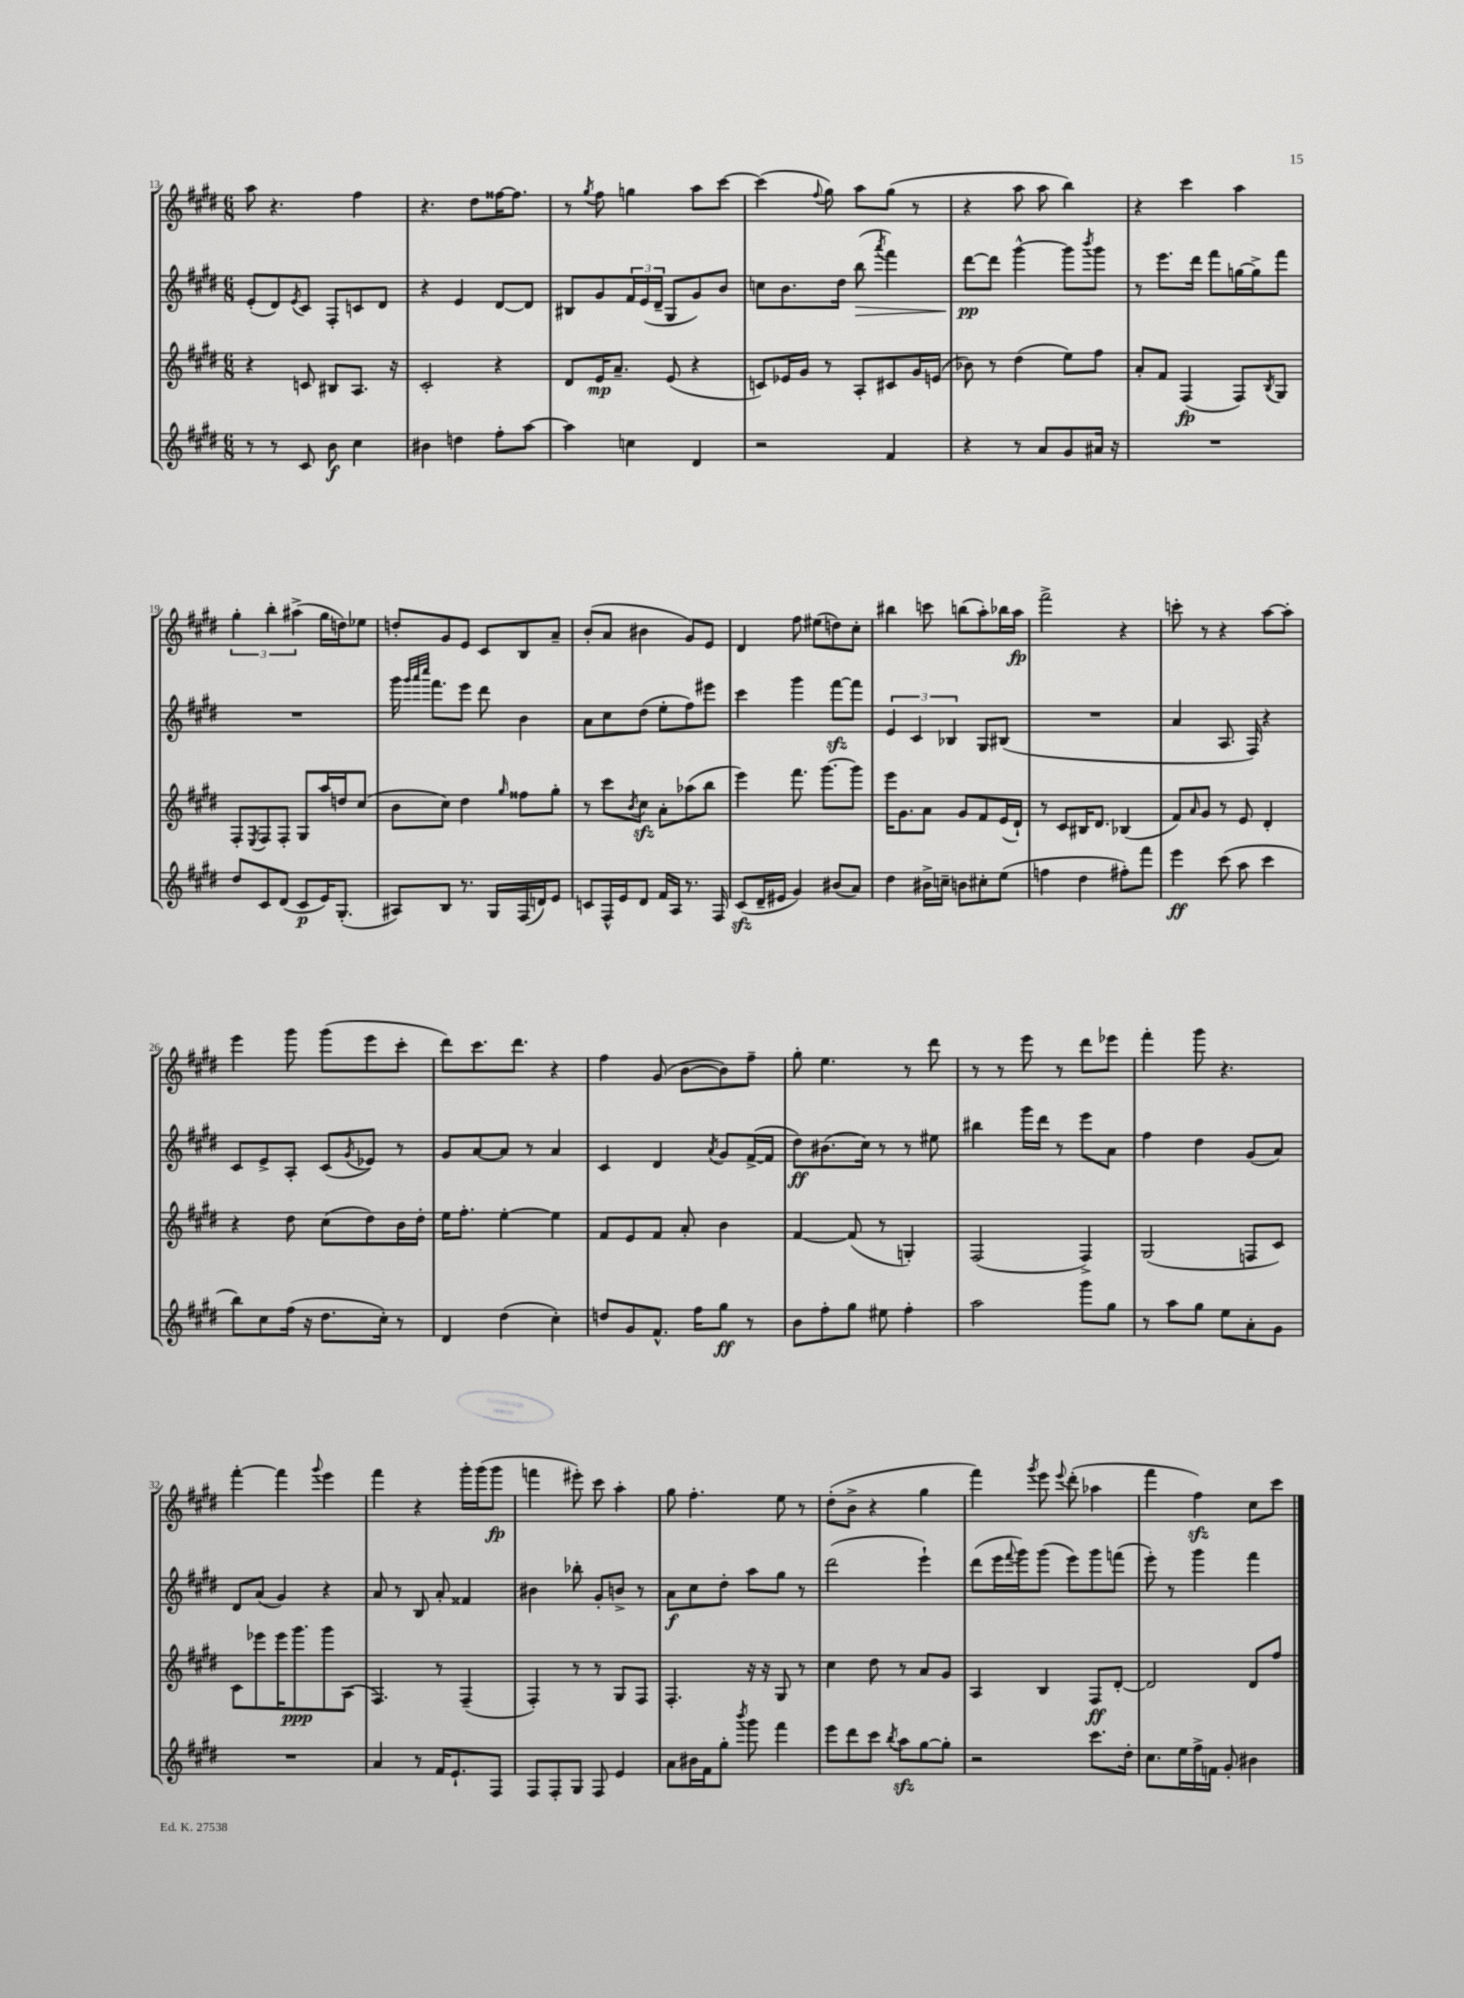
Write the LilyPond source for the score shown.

<<
\new StaffGroup <<
\new Staff = "s0" {
    \clef treble \key e \major \numericTimeSignature \time 6/8
    a''8 r4. fis''4 |
    r4. dis''8 fisis''16~ fisis''8. |
    r8 \acciaccatura { gis''8 } fis''8 g''4 a''8 cis'''8~ |
    cis'''4( \appoggiatura { fis''8 } gis''8) a''8 gis''8( r8 |
    r4 a''8 a''8 b''4) |
    r4 cis'''4 a''4 |
    \tuplet 3/2 { gis''4-. b''4-. ais''4->( } gis''16 d''16) ees''8 |
    d''8-. gis'8 e'8 cis'8 b8 a'8-- |
    b'8-.( a'8 bis'4 gis'8) e'8 |
    dis'4 fis''8 eis''8( d''8) cis''8-. |
    bis''4 c'''8 b''8( a''8-.) bes''16 a''16\fp |
    fis'''2-> r4 |
    c'''8-. r8 r4 a''8~ a''8-. |
    e'''4 gis'''8 gis'''8( e'''8 cis'''8-. |
    dis'''8) cis'''8. dis'''8. r4 |
    fis''4 gis'8( b'8~ b'8) fis''8-- |
    gis''8-. e''4. r8 dis'''8 |
    r8 r8 e'''8 r8 dis'''8 ees'''8 |
    fis'''4-. gis'''8 r4. |
    fis'''4~-. fis'''4 \appoggiatura { gis'''8 } e'''4 |
    fis'''4 r4 gis'''16-. gis'''16( gis'''8\fp |
    f'''4 eis'''8-.) cis'''8 a''4-. |
    gis''8 fis''4.-. e''8 r8 |
    dis''8-.( b'8-> r4 gis''4 |
    fis'''4) \acciaccatura { gis'''8 } e'''8 \appoggiatura { e'''8 } dis'''8-.( aes''4 |
    fis'''4 fis''4\sfz) cis''8 cis'''8 \bar "|." |
}
\new Staff = "s1" {
    \clef treble \key e \major \numericTimeSignature \time 6/8
    e'8-.( dis'8) \acciaccatura { e'8 } cis'8 fis8-. c'8 dis'8 |
    r4 e'4 dis'8~ dis'8 |
    bis8 gis'8 \tuplet 3/2 { fis'16 e'16( dis'16-- } gis8 gis'8) b'8 |
    c''8 b'8. dis''16 b''8\>( \acciaccatura { a'''8 } fis'''4) |
    dis'''8~\pp\! dis'''8 gis'''4~-^ gis'''8 \acciaccatura { b'''8 } gis'''8 |
    r8 e'''8. dis'''16 fis'''8 g''16~ g''16-> fis'''8 |
    R2. |
    gis'''16 \grace { gis'''32 a'''32 cis''''32 } fis'''8. e'''8 dis'''8 b'4 |
    a'8 cis''8 dis''8( e''8-. fis''8) eis'''8 |
    cis'''4 gis'''4 fis'''8~\sfz fis'''8 |
    \tuplet 3/2 { e'4 cis'4 bes4 } gis8 bis8( |
    R2. |
    a'4 a8. fis16) r4 |
    cis'8 e'8-> a8-. cis'8( \acciaccatura { gis'8 } ees'8) r8 |
    gis'8 a'8~ a'8 r8 a'4 |
    cis'4 dis'4 \acciaccatura { a'8 } gis'8 fis'16~->( fis'16 |
    dis''8\ff) bis'8.( cis''16) r8 r8 eis''8 |
    bis''4 gis'''16 dis'''16 r8 e'''8 a'8 |
    fis''4 dis''4 gis'8( a'8) |
    dis'8 a'8( gis'4) r4 |
    a'8 r8 b8 a'8-. fisis'4 |
    bis'4 bes''8-. gis'8-. b'8-> r8 |
    a'8\f cis''8 dis''8-. a''8 gis''8 r8 |
    dis'''2( e'''4-!) |
    dis'''8( e'''16 \appoggiatura { fis'''8 } gis'''16) gis'''8( e'''8) gis'''8 f'''8( |
    e'''8-.) r8 gis'''4 fis'''4 \bar "|." |
}
\new Staff = "s2" {
    \clef treble \key e \major \numericTimeSignature \time 6/8
    r4 c'8 bis8 a8. r16 |
    cis'2-. r4 |
    dis'8 e'16\mp a'8.-- e'8( r4 |
    c'8) ees'16 gis'16 r8 a8-. cis'8 gis'16 e'16( |
    bes'8) r8 dis''4( e''8) fis''8 |
    a'8-. fis'8 fis4\fp( fis8) \acciaccatura { b8 } gis8 |
    fis8-. \acciaccatura { e8 } fis8 fis8-. gis8 a''16 d''16 cis''8( |
    b'8 cis''8) dis''4 \grace { gis''16 } fisis''8 gis''8-. |
    r8 cis'''8 \acciaccatura { b'8 } cis''8\sfz a'8-. aes''8( b''8 |
    e'''4) fis'''8. gis'''8.~ gis'''8 |
    e'''16 gis'8. a'8 gis'8 fis'8 e'16( dis'16-!) |
    r8 cis'8 bis16 dis'8. bes4( |
    fis'8) \grace { a'16 } gis'8 r8 e'8 dis'4-. |
    r4 dis''8 cis''8( dis''8) b'16 dis''16-. |
    e''16 fis''8.-. e''4~-. e''4 |
    fis'8 e'8 fis'8 a'8-. b'4 |
    fis'4~ fis'8( r8 g4-.) |
    fis2( fis4->) |
    gis2( f8 cis'8) |
    cis'8 ees'''8 ees'''16 gis'''8.\ppp gis'''8 a8( |
    fis4.) r8 fis4--( |
    fis4-.) r8 r8 gis8 fis8 |
    fis4.-. r16 r16 gis8 r8 |
    cis''4 dis''8 r8 a'8 gis'8 |
    a4 b4 fis8\ff dis'8~-. |
    dis'2 dis'8 fis''8 \bar "|." |
}
\new Staff = "s3" {
    \clef treble \key e \major \numericTimeSignature \time 6/8
    r8 r8 cis'8 b'8\f cis''4 |
    bis'4 d''4 fis''8-. a''8~ |
    a''4 c''4 dis'4 |
    r2 fis'4 |
    r4 r8 a'8 gis'8 ais'16 r16 |
    R2. |
    dis''8 cis'8 dis'8( cis'8\p e'16) gis8.-.( |
    ais8) b8 r8. gis16 fis16( d'16) e'8 |
    c'8 fis16-^ e'16 dis'8 fis'16 a16 r8. fis16 |
    cis'8\sfz( dis'16-- eis'16 gis'4) bis'8( a'8) |
    dis''4 bis'16-> c''16-- b'8 cis''8-. e''8( |
    f''4 dis''4 fis''8-.) fis'''8 |
    e'''4\ff cis'''8( a''8 cis'''4 |
    b''8) cis''8 fis''16( r16 dis''8. cis''16-.) r8 |
    dis'4 dis''4( cis''4-.) |
    d''8 gis'8 fis'8.-^ fis''16 gis''8\ff r8 |
    b'8 fis''8-. gis''8 eis''8 fis''4-. |
    a''2 gis'''8 gis''8 |
    r8 a''8 gis''8 e''8 a'8-. gis'8 |
    R2. |
    a'4 r8 fis'16 e'8.-! fis8 |
    fis8 fis8-. gis8 fis8 e'4 |
    a'8 bis'16 fis'16 gis''8-. \acciaccatura { b'''8 } gis'''8 fis'''4 |
    e'''8 dis'''8 cis'''8 \acciaccatura { b''8 } a''8\sfz gis''8~ gis''8-. |
    r2 cis'''8. dis''16-. |
    cis''8. e''16 fis''16-> f'16 gis'8-. bis'4 \bar "|." |
}
>>
>>
\layout { \context { \Score currentBarNumber = #13 } }
